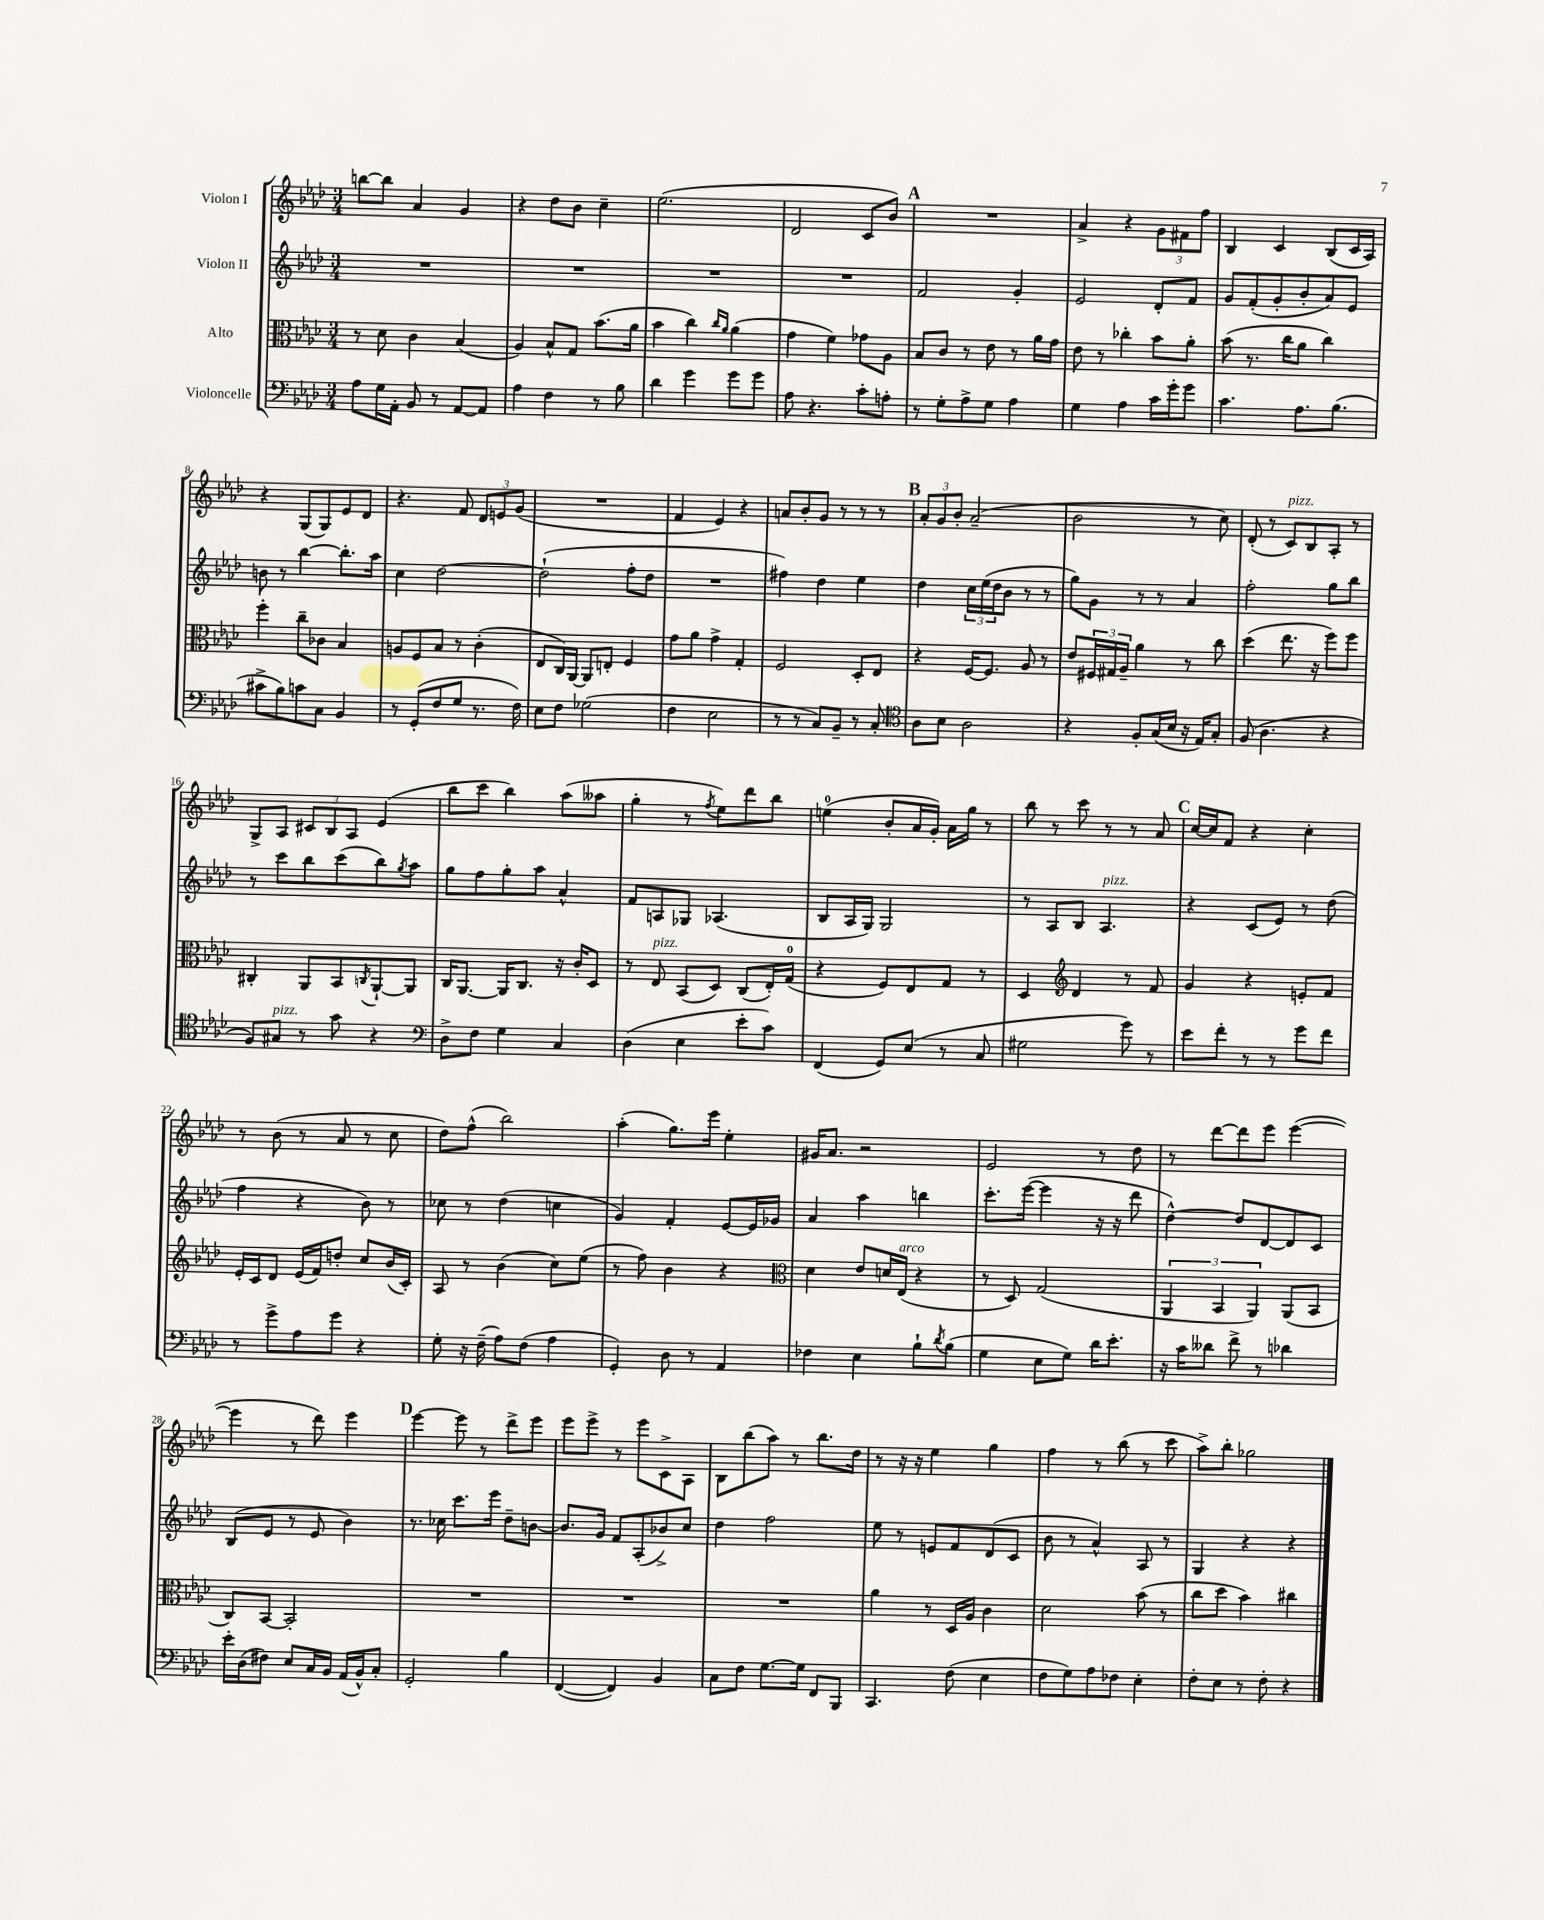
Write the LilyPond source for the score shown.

<<
\new StaffGroup <<
\new Staff = "s0" \with { instrumentName = "Violon I" } {
    \clef treble \key aes \major \numericTimeSignature \time 3/4
    b''8~ b''8 aes'4 g'4 |
    r4 des''8 bes'8 c''4-- |
    ees''2.( |
    des'2 c'8 bes'8) |
    \mark \markup { \bold "A" } R2. |
    aes'4-> r4 \tuplet 3/2 { g'8 fis'8 f''8 } |
    bes4 c'4 bes8( c'16 aes16) |
    r4 g8( g8) ees'8 des'8 |
    r4. f'8 \tuplet 3/2 { des'8 e'8 g'8( } |
    R2. |
    f'4 ees'4) r4 |
    a'8 bes'8-. g'8 r8 r8 r8 |
    \mark \markup { \bold "B" } \tuplet 3/2 { aes'8-. g'8 bes'8-. } aes'2--( |
    bes'2 r8 c''8) |
    des'8-.( r8 c'8^\markup { \italic "pizz." }) bes8 aes8-. r8 |
    g8-> aes8 \tuplet 3/2 { cis'8 bes8 aes8 } ees'4( |
    bes''8 c'''8 bes''4) aes''8( aeses''8 |
    g''4-. r8 \acciaccatura { f''8 } ees''8) des'''8 bes''8 |
    e''4-0( bes'8-. aes'16 g'16-.) aes'16 g''16 r8 |
    bes''8 r8 c'''8 r8 r8 aes'8 |
    \mark \markup { \bold "C" } c''16~ c''16 f'8 r4 c''4-. |
    r8 bes'8( r8 aes'8 r8 c''8 |
    des''8) f''8-^( bes''2) |
    aes''4-.( g''8.) ees'''16 ees''4-. |
    gis'16 aes'8. r2 |
    ees'2 r8 des''8 |
    r8 des'''8~ des'''8 ees'''8 ees'''4~( |
    ees'''4 r8 des'''8) ees'''4 |
    \mark \markup { \bold "D" } ees'''4~ ees'''8 r8 des'''8-> ees'''8 |
    ees'''8 ees'''8-> r8 ees'''8 c'8-> aes8 |
    bes8 bes''8( aes''8) r8 bes''8. des''16 |
    r8 r16 r16 ees''4 g''4 |
    f''4 r8 bes''8( r8 c'''8 |
    aes''8->) bes''8-. ges''2 \bar "|." |
}
\new Staff = "s1" \with { instrumentName = "Violon II" } {
    \clef treble \key aes \major \numericTimeSignature \time 3/4
    R2. |
    R2. |
    R2. |
    R2. |
    \mark \markup { \bold "A" } f'2 g'4-. |
    ees'2 des'8-. f'8 |
    g'8 f'8-.( g'8-. bes'8-. aes'8) ees'8 |
    b'8 r8 bes''4~ bes''8.-. aes''16 |
    c''4 des''2~ |
    des''2-!( f''8-. des''8 |
    R2. |
    fis''4) des''4 ees''4 |
    \mark \markup { \bold "B" } des''4 \tuplet 3/2 { c''16 ees''16( des''16 } bes'8 r8 r8 |
    g''8) g'8 r8 r8 aes'4 |
    f''2-. g''8 bes''8 |
    r8 c'''8 bes''8 c'''8( bes''8) \acciaccatura { g''8 } aes''8 |
    g''8 f''8 g''8-. aes''8 aes'4-^ |
    f'8 a8 ges8 aes4.( |
    bes8 aes16 g16) g2 |
    r8 aes8 bes8 aes4.^\markup { \italic "pizz." } |
    \mark \markup { \bold "C" } r4 c'8( ees'8) r8 des''8( |
    f''4 r4 bes'8) r8 |
    ces''8 r8 des''4( c''4 |
    g'4) f'4-. ees'8~ ees'16 ges'16 |
    aes'4 aes''4 b''4 |
    c'''8.-. ees'''16~( ees'''4 r16 r16 des'''8 |
    des''4~-^) des''8 des'8~ des'8 c'8 |
    bes8( ees'8 r8 ees'8 bes'4) |
    \mark \markup { \bold "D" } r8. ces''16 c'''8. ees'''16 des''8-- b'8~ |
    b'8. g'16 f'8 aes8-.( bes'8->) c''8 |
    des''4 f''2 |
    ees''8 r8 e'8 f'8 des'8( c'8 |
    bes'8 r8 aes'4-^) aes8 r8 |
    g4 r4 r4 \bar "|." |
}
\new Staff = "s2" \with { instrumentName = "Alto" } {
    \clef alto \key aes \major \numericTimeSignature \time 3/4
    r8 des'8 c'4 bes4( |
    aes4) bes8-^ g8 bes'8.( aes'16 |
    bes'4 c''4) \grace { c''16 aes'16 } aes'4( |
    g'4 f'4) ges'8 aes8 |
    \mark \markup { \bold "A" } bes8 c'8 r8 ees'8 r8 aes'16 g'16 |
    ees'8 r8 ces''4-. bes'8 aes'8-. |
    bes'8( r8. c''16 aes'8 c''4) |
    f''4-. c''8-- ces'8 bes4 |
    a8 f8 bes8 r8 c'4-.( |
    ees8 c16) aes,16~ aes,8 e8-. f4 |
    g'8 aes'8 g'4-> g4-. |
    f2 des8-. ees8 |
    \mark \markup { \bold "B" } r4 f16~ f8. aes8 r8 |
    ees'8 \tuplet 3/2 { fis16 gis16 aes16-- } aes'4 r8 c''8 |
    des''4( ees''8. r16 f''8) f''8 |
    cis4-. aes,8 bes,8 \acciaccatura { c8 } aes,8~-! aes,8 |
    c16 aes,8.~ aes,16 c8. r16 c'16-. des8 |
    r8 ees8^\markup { \italic "pizz." } bes,8( des8) c8( ees16-.) g16-0( |
    r4 f8) ees8 g8 r8 |
    des4 \clef treble des'4 r8 f'8 |
    \mark \markup { \bold "C" } g'4 r4 e'8-. f'8 |
    ees'16-. c'16 des'8 ees'16( f'16) d''8-. c''8 bes'16( c'16-.) |
    aes8 r8 bes'4( c''8) ees''8( |
    r8 f''8) bes'4 r4 |
    \clef alto des'4 ees'8 d'16 ees16^\markup { \italic "arco" }( r4 |
    r8 des8) g2( |
    \tuplet 3/2 { aes,4 bes,4 aes,4) } aes,8( bes,8 |
    c8) bes,8~ bes,2-. |
    \mark \markup { \bold "D" } R2. |
    R2. |
    R2. |
    aes'4 r8 des16 aes16 c'4 |
    des'2 bes'8( r8 |
    c''8 des''8 bes'4) cis''4 \bar "|." |
}
\new Staff = "s3" \with { instrumentName = "Violoncelle" } {
    \clef bass \key aes \major \numericTimeSignature \time 3/4
    aes8 g16 aes,16-. bes,8 r8 aes,8~ aes,8 |
    aes4 f4 r8 bes8 |
    des'4 g'4 g'8 g'8 |
    aes8 r4. c'8-. a8-. |
    \mark \markup { \bold "A" } r8 g8-. aes8-> g8 aes4 |
    g4 aes4 c'16 g'16-. g'8 |
    c'4. aes8. bes8.( |
    cis'8-> bes8) c'8 c8 bes,4 |
    r8 g,8-.( f8 g8 r8. f16) |
    ees8 f8 ges2( |
    f4 ees2 |
    r8 r8 c8) bes,8-- r8 c8-. |
    \mark \markup { \bold "B" } \clef tenor aes8 bes8 aes2 |
    r4 f8-. g16( bes16 r16 ees16) g8-. |
    f8( aes4. r4 |
    f8) gis8^\markup { \italic "pizz." } r8 g'8 r4 |
    \clef bass des8-> f8 g4 c4 |
    des4( ees4 ees'8-. c'8) |
    f,4( g,8) ees8( r8 c8 |
    gis2 g'8) r8 |
    \mark \markup { \bold "C" } ees'8 f'8-. r8 r8 g'8 f'8 |
    r8 g'8-> aes8 g'8 r4 |
    g8-. r16 f16--( aes8) f8( aes4 |
    g,4-.) des8 r8 aes,4 |
    fes4 ees4 bes8-! \acciaccatura { des'8 } bes8( |
    g4 ees8 g8) des'16 ees'8.-. |
    r16 c'16 deses'8 f'8-> r8 des'4 |
    ees'16-. des16( fis8) ees8 c16 bes,16 aes,16( bes,16-^) c8-. |
    \mark \markup { \bold "D" } g,2-. bes4 |
    f,4~( f,4) bes,4 |
    c8 f8 g8.~ g16 f,8 bes,,8 |
    c,4. f8( ees4 |
    f8 g8) aes8 fes8 ees4-. |
    f8-. ees8 r8 f8-. r4 \bar "|." |
}
>>
>>
